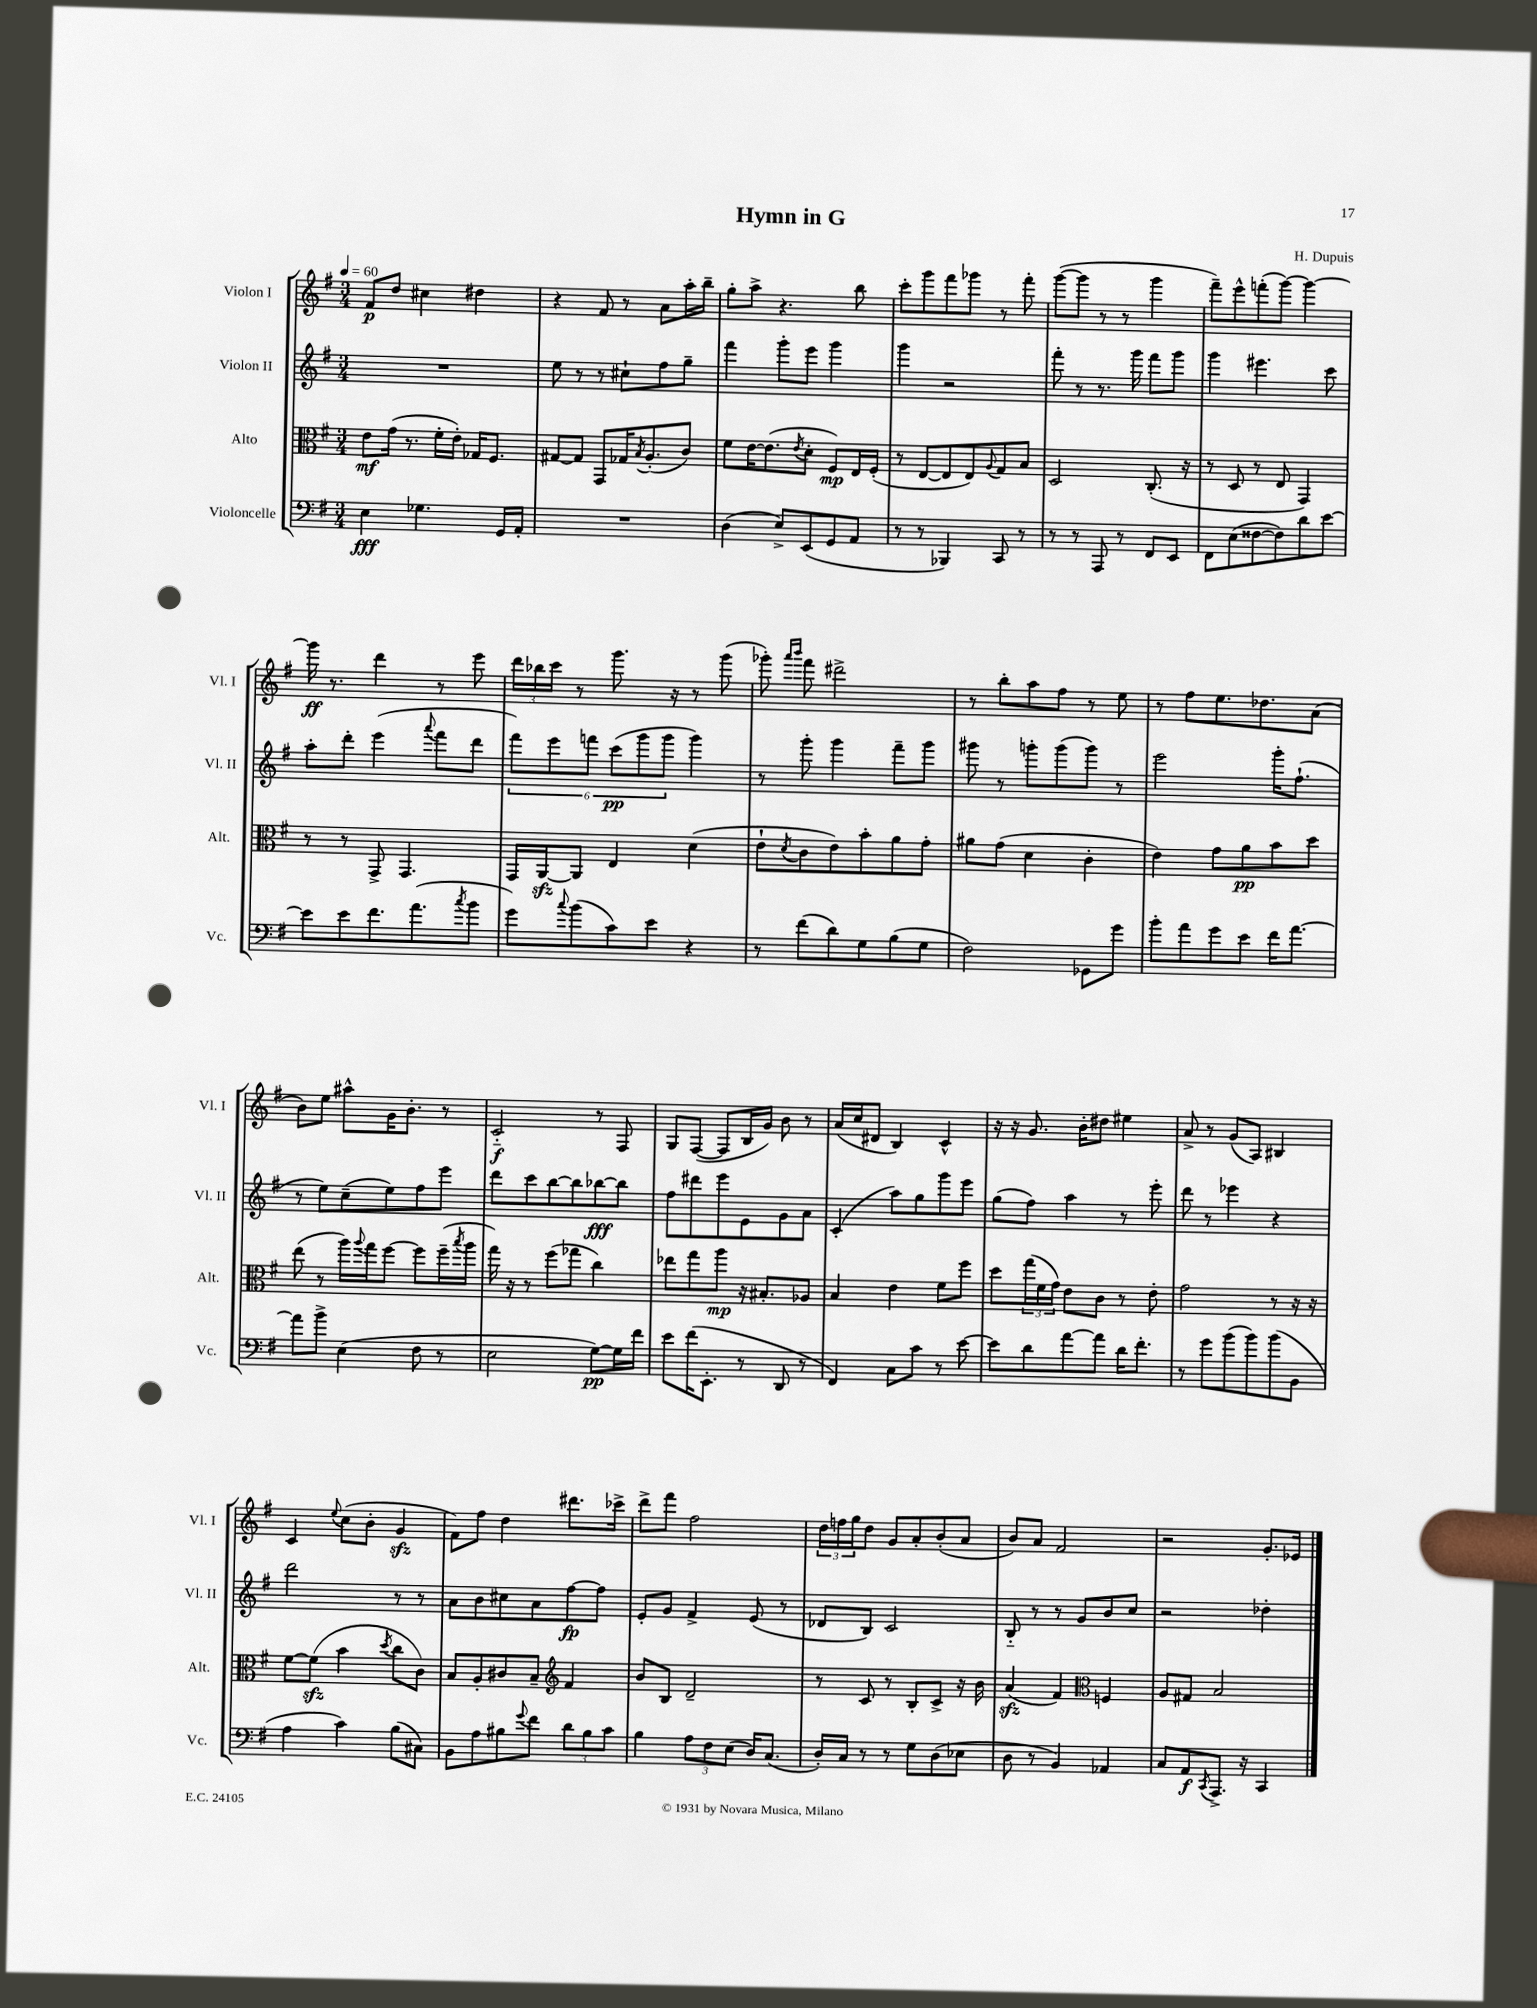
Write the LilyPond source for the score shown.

\header { title = "Hymn in G" composer = "H. Dupuis" }
<<
\new StaffGroup <<
\new Staff = "s0" \with { instrumentName = "Violon I" shortInstrumentName = "Vl. I" } {
    \clef treble \key g \major \numericTimeSignature \time 3/4 \tempo 4 = 60
    fis'8\p d''8 cis''4 dis''4 |
    r4 fis'8 r8 a'8 a''16-. b''16-- |
    g''8-. a''8-> r4. b''8 |
    c'''8-. g'''8 fis'''8 ges'''8 r8 fis'''8-. |
    g'''8~( g'''8 r8 r8 g'''4 |
    fis'''8--) e'''8-^ f'''8-.( g'''8~) g'''4~ |
    g'''16\ff r8. d'''4 r8 e'''8 |
    \tuplet 3/2 { d'''16 bes''16 c'''16 } r8 g'''8. r16 r8 g'''8( |
    ges'''8-.) \grace { a'''16 b'''16 } fis'''8 dis'''2-> |
    r8 b''8-. a''8 fis''8 r8 e''8 |
    r8 fis''8 e''8. des''8. a'8( |
    b'8) e''8 ais''8-^ g'16 b'8.-. r8 |
    c'2-_\f r8 fis8 |
    g8 fis8~( fis8 b16 g'16) b'8 r8 |
    a'16( c''16 dis'8 b4) c'4-^ |
    r16 r16 g'8. b'16-. dis''8 eis''4 |
    a'8-> r8 g'8( a8) bis4 |
    c'4 \appoggiatura { e''8 } c''8( b'8-. g'4\sfz |
    fis'8) fis''8 d''4 dis'''8. ces'''16-> |
    d'''8-> fis'''8 fis''2 |
    \tuplet 3/2 { d''16 f''16 g''16 } d''8 g'8 a'8-. b'8-.( a'8 |
    b'8) a'8 fis'2 |
    r2 g'8.-. ees'16 \bar "|." |
}
\new Staff = "s1" \with { instrumentName = "Violon II" shortInstrumentName = "Vl. II" } {
    \clef treble \key g \major \numericTimeSignature \time 3/4
    R2. |
    e''8 r8 r8 cis''8-! fis''8 g''8-- |
    fis'''4 g'''8-. e'''8 g'''4 |
    g'''4 r2 |
    fis'''8-. r8 r8. g'''16 fis'''8 g'''8 |
    g'''4 eis'''4. c'''8 |
    a''8-. d'''8-. e'''4( \appoggiatura { a'''8 } fis'''8 d'''8 |
    \tuplet 6/4 { fis'''8) e'''8 f'''8 c'''8\pp( g'''8 g'''8 } g'''4) |
    r8 g'''8-. g'''4 fis'''8-- g'''8 |
    gis'''8 r8 g'''8-. g'''8( g'''8) r8 |
    e'''2 g'''16-. fis''8.-!( |
    r8 e''8) c''8--( e''8) fis''8 e'''8 |
    d'''8 c'''8 b''8~ b''8 bes''8~\fff bes''8 |
    fis''8 dis'''8 e'''8 e'8 g'8 a'8 |
    c'4-.( a''8) g''8 g'''8 e'''8 |
    g''8( fis''8) a''4 r8 e'''8-. |
    d'''8 r8 ees'''4 r4 |
    d'''2 r8 r8 |
    a'8 b'8 cis''8 a'8 fis''8~\fp fis''8 |
    e'8-. g'8 fis'4-> e'8( r8 |
    des'8 b8) c'2 |
    b8-_ r8 r8 g'8 b'8 c''8 |
    r2 des''4-. \bar "|." |
}
\new Staff = "s2" \with { instrumentName = "Alto" shortInstrumentName = "Alt." } {
    \clef alto \key g \major \numericTimeSignature \time 3/4
    e'8\mf g'16( r8. fis'16-. e'16-.) ges16 fis8. |
    gis8~ gis8 g,8 ges16 \acciaccatura { b8 } a8.-.( c'8) |
    fis'8 e'16~ e'8.( \acciaccatura { e'8 } d'8-. fis8\mp) e16 fis16-.( |
    r8 e8~ e8 e8) \appoggiatura { a8 } g8 b8 |
    d2 c8.-.( r16 |
    r8 d8 r8 e8 g,4) |
    r8 r8 g,8-> g,4. |
    g,16 a,16~\sfz a,8 e4 d'4( |
    e'8-! \acciaccatura { d'8 } c'8 e'8) b'8-. a'8 g'8-. |
    ais'8 g'8( d'4 c'4-. |
    e'4) g'8 a'8\pp b'8 d''8 |
    e''8( r8 a''16) \appoggiatura { a''8 } g''16 fis''8~ fis''8 fis''16--( \acciaccatura { b''8 } a''16 |
    g''16) r16 r8 fis''8( ges''8 c''4) |
    ees''8 g''8 a''8\mp r16 bis8.-. aes8 |
    b4 e'4 fis'8 fis''8 |
    d''8 \tuplet 3/2 { g''16( fis'16 g'16) } e'8 c'8 r8 e'8-. |
    g'2 r8 r16 r16 |
    fis'8~ fis'8\sfz( b'4 \acciaccatura { d''8 } c''8 c'8) |
    b8 a8-. cis'8 b8-- \clef treble fis'4 |
    b'8 b8 d'2-- |
    r8 c'8 r8 b8-. c'8-> r16 b'16 |
    a'4\sfz( fis'4) \clef alto f4 |
    a8 gis8 b2 \bar "|." |
}
\new Staff = "s3" \with { instrumentName = "Violoncelle" shortInstrumentName = "Vc." } {
    \clef bass \key g \major \numericTimeSignature \time 3/4
    e4\fff ges4. g,16 a,16-. |
    R2. |
    d4( e8->) e,8( g,8 a,8 |
    r8 r8 bes,,4) c,8 r8 |
    r8 r8 a,,8 r8 fis,8 e,8 |
    fis,8 e8( fisis8~ fisis8) d'8 e'8~ |
    e'8 e'8 fis'8. a'8.( \acciaccatura { c''8 } b'8 |
    g'8) \appoggiatura { c''8 } b'8( c'8) e'8 r4 |
    r8 fis'8( d'8) g8 b8( g8 |
    fis2) ges,8 g'8 |
    b'8-. a'8 g'8 e'8 fis'16 a'8.~ |
    a'8 b'8-> e4( fis8 r8 |
    e2 g8~\pp) g16 fis'16 |
    e'8 fis'16( e,8.-. r8 d,8 r8 |
    fis,4) c8 c'8 r8 e'8~ |
    e'8 d'8 a'8~ a'8 d'16 fis'8.-. |
    r8 g'8 b'8( b'8) b'8( b,8 |
    a4 c'4) b8( cis8) |
    b,8 a8 bis8 \appoggiatura { g'8 } fis'8 \tuplet 3/2 { d'8 bis8 c'8 } |
    b4 \tuplet 3/2 { a8 fis8 e8( } d16) c8.( |
    d16-.) c16 r8 r8 g8 d8( ees8 |
    d8 r8 b,4) aes,4 |
    c8 a,8\f \acciaccatura { c,8 } a,,8.-> r16 c,4 \bar "|." |
}
>>
>>
\layout { \context { \Score \remove "Bar_number_engraver" } }
